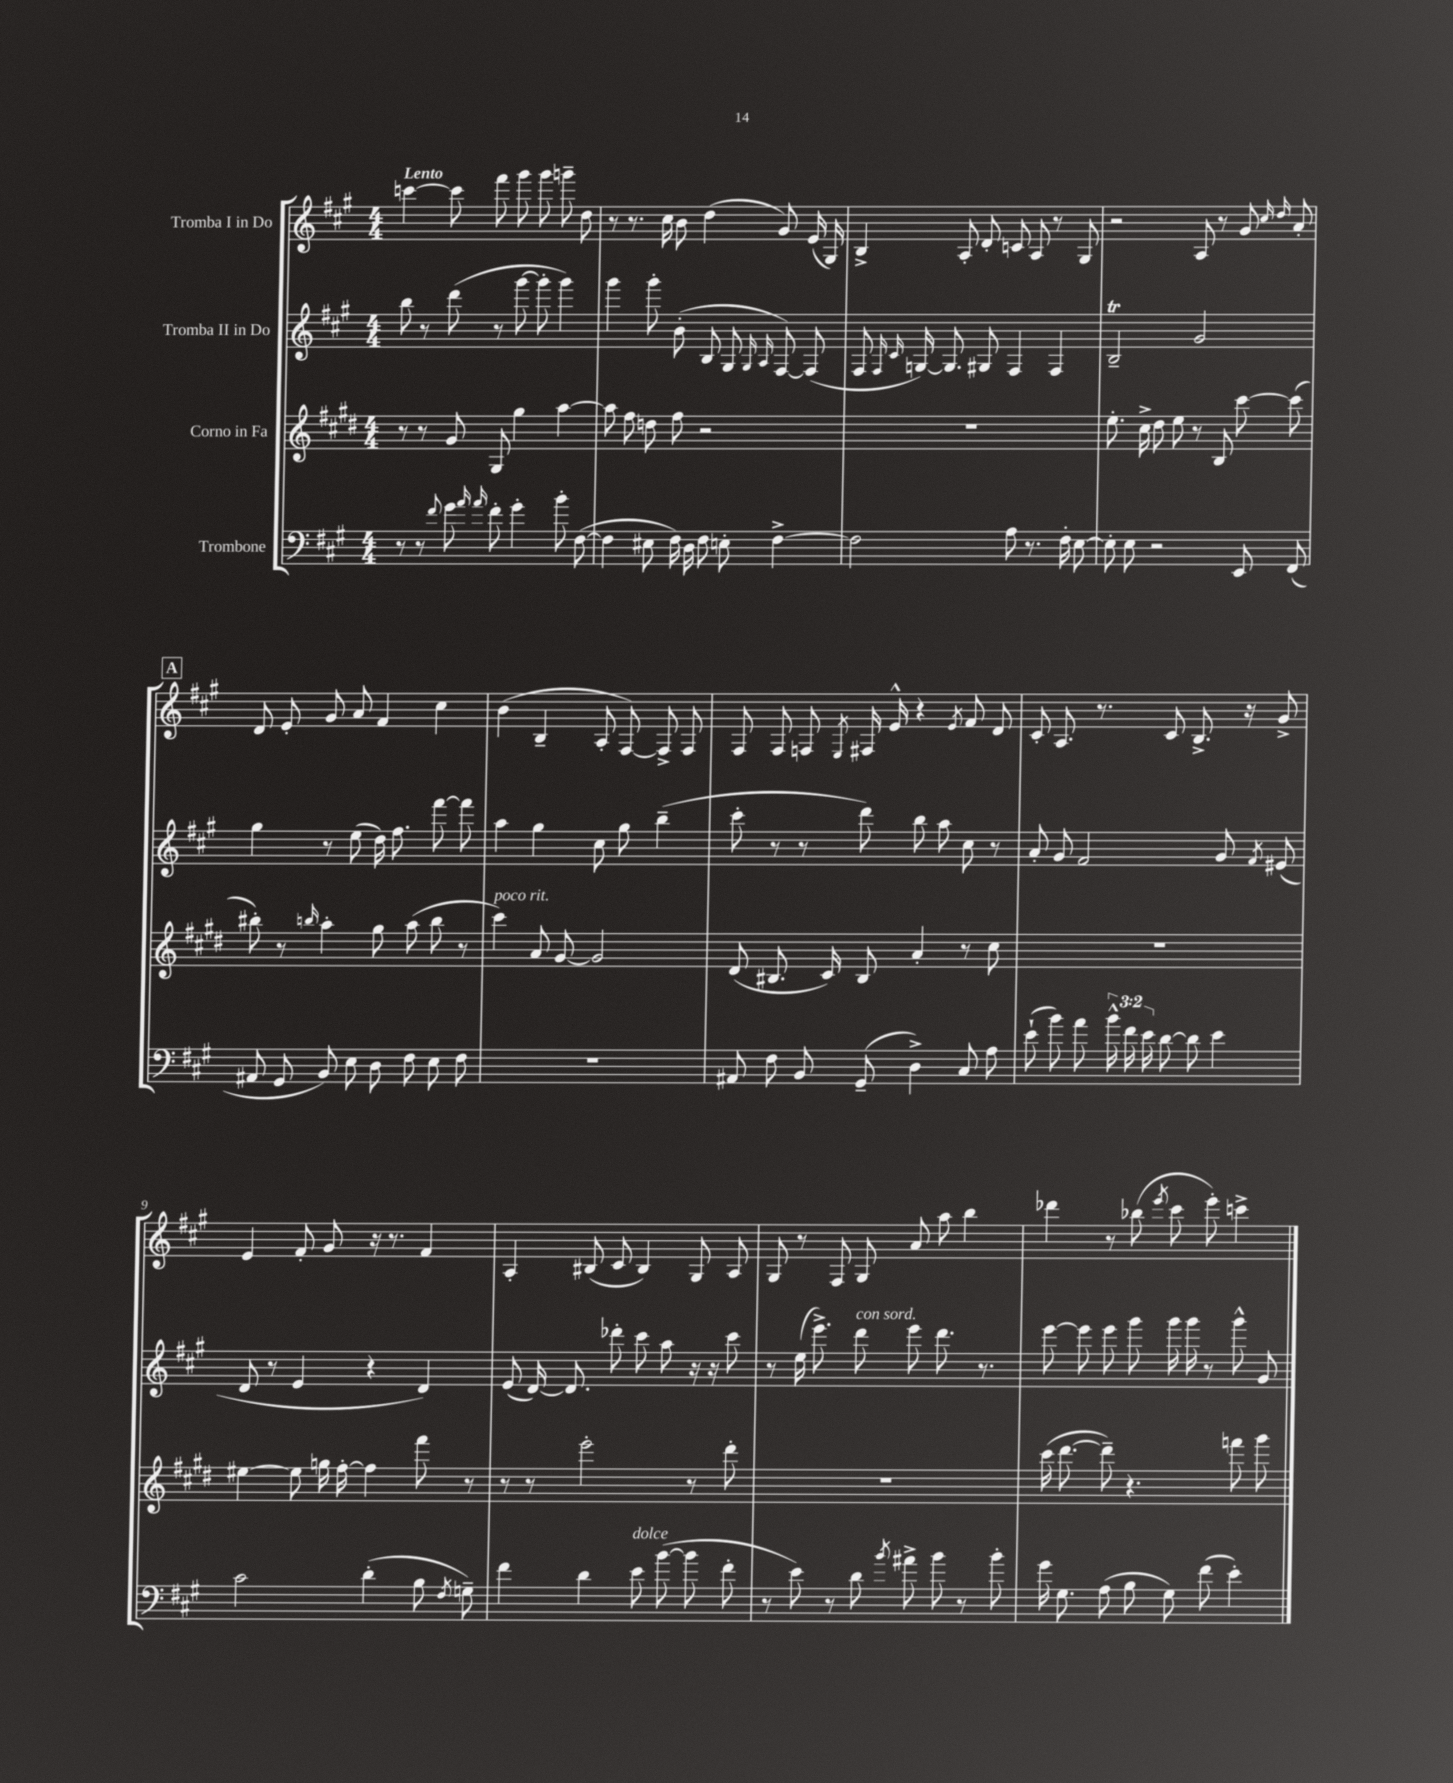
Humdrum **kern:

**kern	**kern	**kern	**kern
*staff4	*staff3	*staff2	*staff1
*clefF4	*clefG2	*clefG2	*clefG2
*k[f#c#g#]	*k[f#c#g#d#]	*k[f#c#g#]	*k[f#c#g#]
*M4/4	*M4/4	*M4/4	*M4/4
8r	8r	8bb	[4ccc
8r	8r	8r	.
8qqf#	.	.	.
8g#	8g#	(8ddd	8ccc]
16qqa	.	.	.
16qqa	.	.	.
8f#'	8G#	8r	8fff#
4g#'	4gg#	[8ggg#	8ggg#
.	.	8ggg#']	8ggg#
8b'	[4aa	4ggg#)	8ggg~
([8F#	.	.	8dd
=	=	=	=
4F#]	8aa]	4ggg#	8r
.	8ff#	.	8.r
8E#	8dd	8ggg#'	.
.	.	.	16cc#
16F#)	8ff#	(8b'	8b
16D	.	.	.
8F#	2r	8B	(4dd
8E'	.	8G#	.
.	.	16qqG#	.
.	.	16qqA	.
[4F#^	.	[8F#)	8g#)
.	.	(8F#]	(16e
.	.	.	16G#)
=	=	=	=
2F#]	1r	8F#	4B^
.	.	16qqF#	.
.	.	16qqc#	.
.	.	[16G)	.
.	.	8.G]	.
.	.	.	8A'
.	.	8G#	8d'
8A	.	4F#	8c
8.r	.	.	8A
.	.	4F#	8r
16F#'	.	.	.
[8E	.	.	8G#
=	=	=	=
8E']	8.ee'	2B~	2r
8E	.	.	.
.	16cc#^	.	.
2r	8dd#	.	.
.	8ee	.	.
.	8r	2g#	8A
.	8B	.	8r
8EE	[8ccc#	.	8g#
.	.	.	16qqcc#
.	.	.	16qqdd
(8FF#	(8ccc#]	.	8a'
=	=	=	=
8AA#	8bb#')	4gg#	8d
8GG#	8r	.	8e'
.	16qqbb	.	.
8BB)	4aa'	8r	8g#
8E	.	(8ee	8a
8D	8gg#	16dd)	4f#
.	.	8.ff#	.
8F#	(8aa	.	.
8E	8bb	[8fff#	4cc#
8F#	8r	8fff#]	.
=	=	=	=
1r	4ccc#)	4aa	(4b
.	8a	4gg#	4B~
.	[8g#	.	.
.	2g#]	8cc#	8A'
.	.	8gg#	[8F#)
.	.	(4bb~	8F#^]
.	.	.	8F#
=	=	=	=
8AA#	(8d#	8ccc#'	8F#
8F#	8.B#	8r	8F#
8BB	.	8r	8F
.	16c#)	.	.
.	.	.	8qE
(8GG#~	8B#	8ddd)	16F#
.	.	.	16e^^
4D^)	4a'	8bb	4r
.	.	8aa	.
.	.	.	8qe
8C#	8r	8cc#	8f#
8A	8cc#	8r	8d
=	=	=	=
(8e`	1r	8a'	8c#'
8b)	.	8g#	8.A
8a	.	2f#	.
.	.	.	8.r
24b^^	.	.	.
24f#	.	.	.
24e	.	.	.
[8d	.	.	8c#
8d]	.	.	8.B^
4e	.	8g#	.
.	.	.	16r
.	.	8qf#	.
.	.	(8e#	8g#^
=	=	=	=
2c#	[4ee#	8d	4e
.	.	8r	.
.	8ee#]	4e	8f#'
.	16gg	.	8g#
.	[16ff#'	.	.
(4d'	4ff#]	4r	16r
.	.	.	8.r
8B	8fff#	4d)	4f#
8qF#	.	.	.
8G~)	8r	.	.
=	=	=	=
4f#	8r	(8e	4A'
.	8r	[16d)	.
.	.	8.d]	.
4d	2eee'	.	(8B#
.	.	8ddd-'	8c#
8e	.	8ccc#	4B#)
([8b	.	8aa	.
8b]	8r	16r	8G#
.	.	16r	.
8f#'	8ddd#'	8ccc#	8A
=	=	=	=
8r	1r	8r	8G#
8e)	.	(16ee	8r
.	.	8.eee^)	.
8r	.	.	8F#
8d	.	8ddd	8G#
8qb	.	.	.
8a#^	.	8eee	8a
8b	.	8.ddd	8aa
8r	.	.	4bb
.	.	8.r	.
8b'	.	.	.
=	=	=	=
16g#	(16ccc#	[8eee	4ddd-
8.G#	[8.ddd#	.	.
.	.	8eee]	.
(8A	8ddd#~])	8eee	8r
8B	4.r	8ggg#	(8bb-
.	.	.	8qeee
8G#)	.	16ggg#	8ccc#
.	.	16ggg#	.
(8f#	.	8r	8eee')
4e')	8fff	8ggg#^^	4ccc^
.	8ggg#	8g#	.
==	==	==	==
*-	*-	*-	*-
